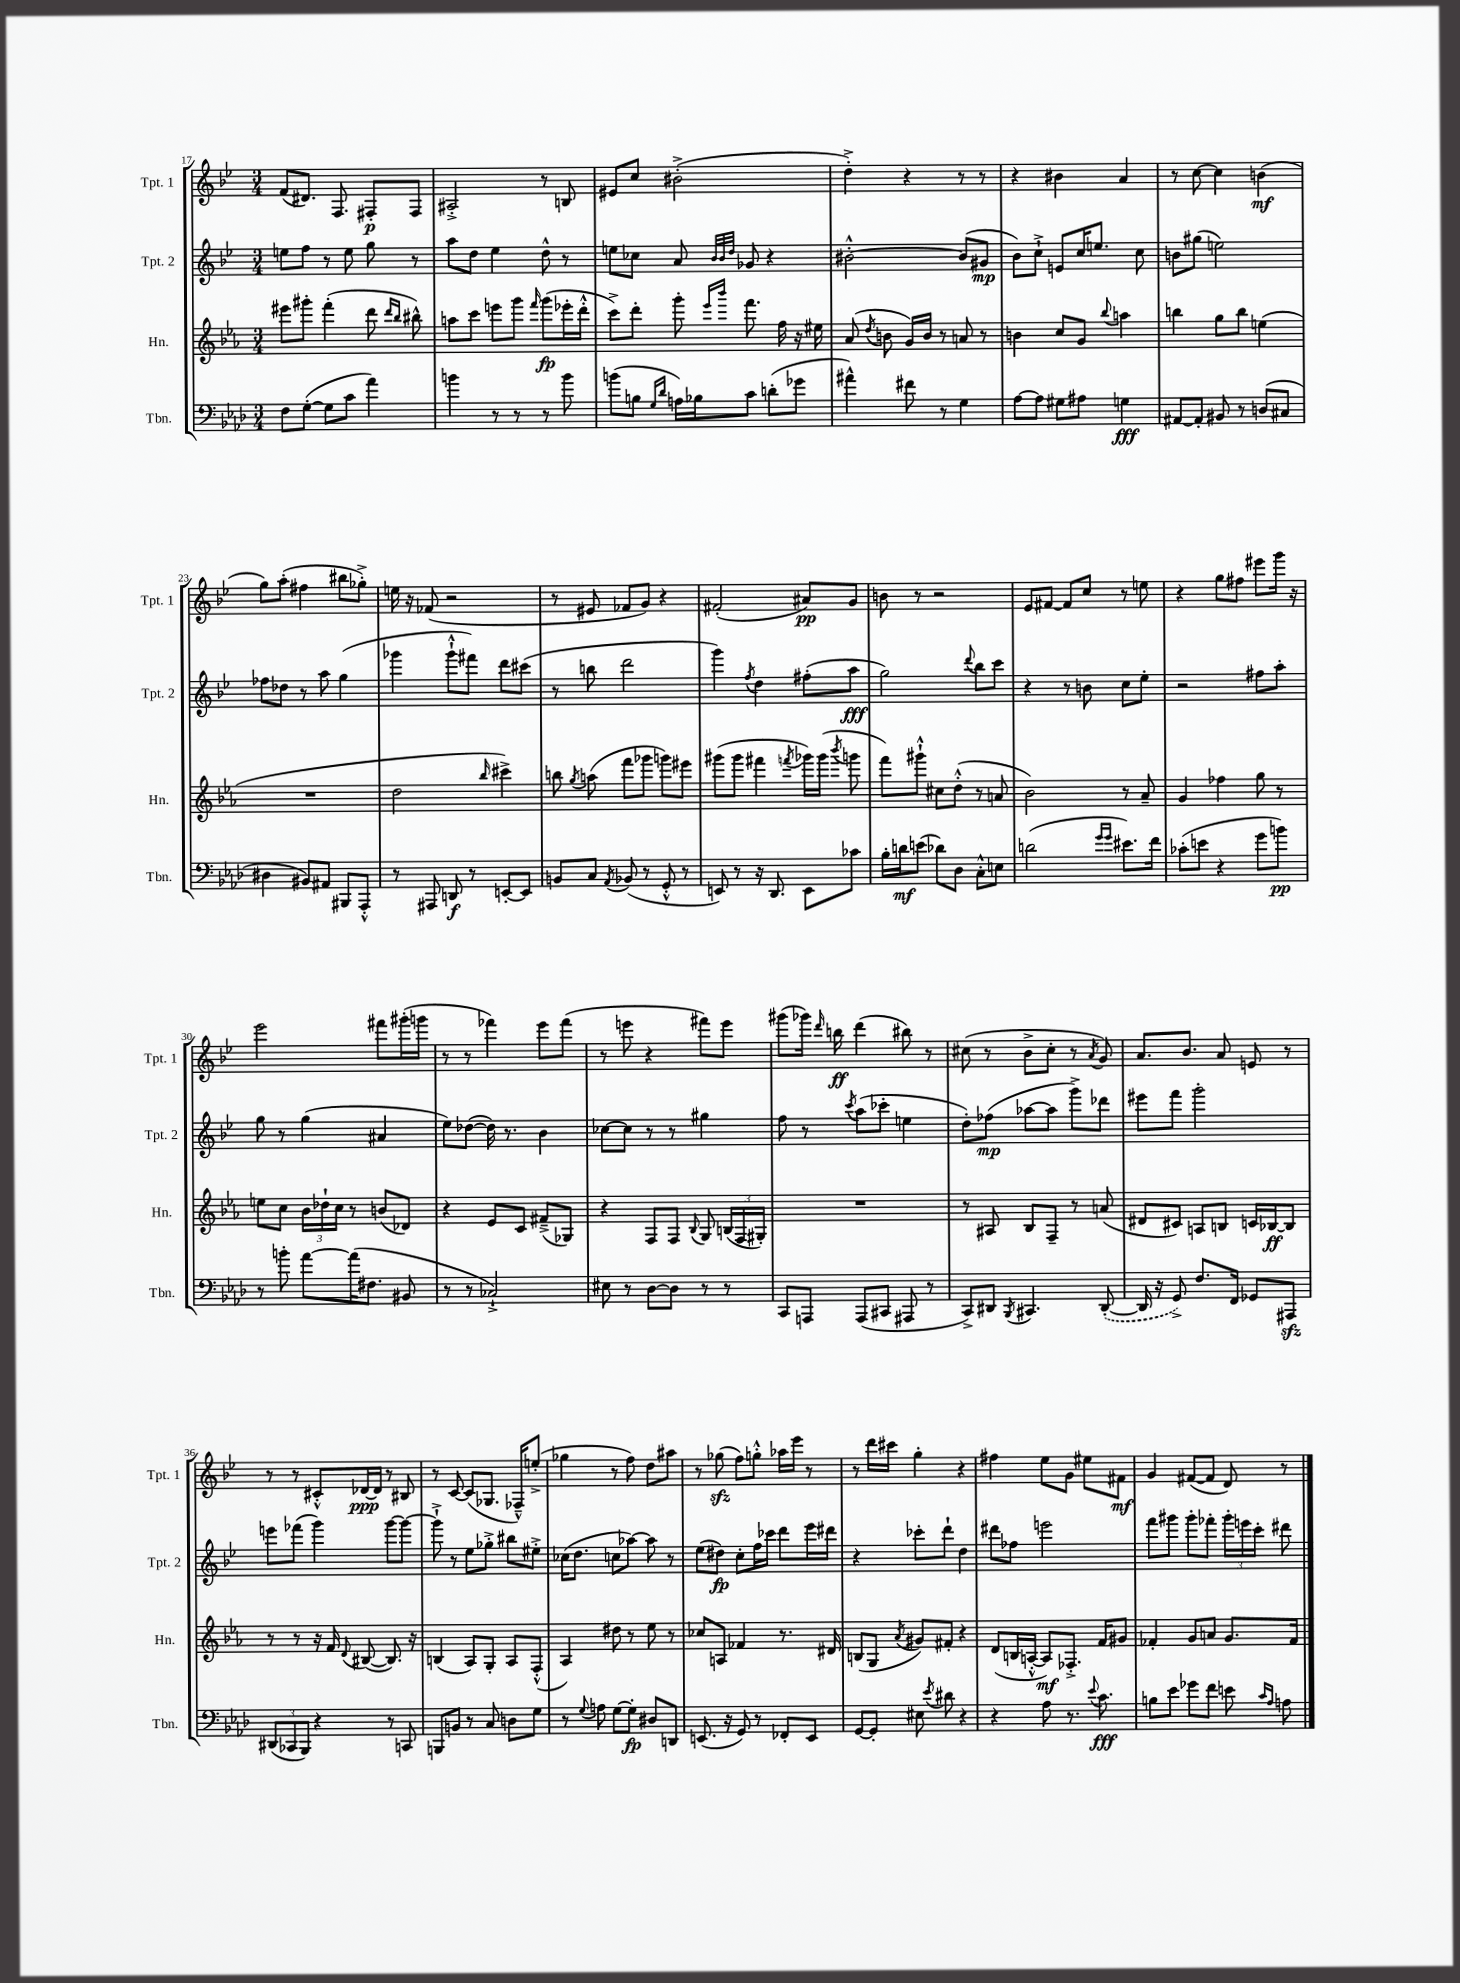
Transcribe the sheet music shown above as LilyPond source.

<<
\new StaffGroup <<
\new Staff = "s0" \with { instrumentName = "Tpt. 1" shortInstrumentName = "Tpt. 1" } {
    \clef treble \key bes \major \numericTimeSignature \time 3/4
    \autoBeamOff f'8[( dis'8.]) f8. fis8[-.\p fis8] |
    ais2-.-> r8 b8 |
    eis'8[ c''8] bis'2-.->( |
    d''4-.->) r4 r8 r8 |
    r4 bis'4 a'4 |
    r8 c''8~ c''4 b'4\mf( |
    g''8[) a''8]-.( fis''4 bis''8[ ges''8]-.->) |
    e''16 r16 fes'8( r2 |
    r8 eis'8 fes'8[ g'8]) r4 |
    fis'2-.( ais'8[\pp) g'8] |
    b'8 r8 r2 |
    ees'8[ fis'8]~ fis'8[ c''8] r8 e''8 |
    r4 g''8[ fis''8] eis'''8[ g'''16] r16 |
    ees'''2 fis'''8[ gis'''16-.( g'''16] |
    r8 r8 fes'''4) ees'''8[ fes'''8]( |
    r8 e'''8 r4 fis'''8[) e'''8] |
    gis'''8[( ges'''16]) \grace { d'''16 } b''16\ff d'''4( bis''8) r8 |
    cis''8( r8 bes'8[-> cis''8]-. r8 \acciaccatura { a'8 } g'8) |
    a'8.[ bes'8.] a'8 e'8 r8 |
    r8 r8 cis'8[-.-^ des'16~\ppp des'16] r8 bis8 |
    r8 c'8~ c'8[( ges8.] fes16[---^) e''8]-.->( |
    ges''4 r8 f''8) d''8[ ais''8] |
    r8 ges''8\sfz( f''8[) g''8]-.-^ aes''16[ ees'''16] r8 |
    r8 d'''16[ cis'''16] g''4-. r4 |
    fis''4 ees''8[ g'8] eis''8[ fis'8]\mf |
    g'4 fis'8[~( fis'8] d'8) r8 \bar "|." |
}
\new Staff = "s1" \with { instrumentName = "Tpt. 2" shortInstrumentName = "Tpt. 2" } {
    \clef treble \key bes \major \numericTimeSignature \time 3/4
    \autoBeamOff e''8[ f''8] r8 e''8 g''8 r8 |
    a''8[ d''8] ees''4 d''8-^ r8 |
    e''8[ ces''8] a'8 \grace { bes'32[ bes'32 d''32] } ges'8 r4 |
    bis'2~-.-^ bis'8[( gis'8]\mp |
    bes'8[) c''8]-!-> e'8[ c''16 e''8.] c''8 |
    b'8[ gis''8]( e''2) |
    fes''8[ des''8] r8 a''8 g''4( |
    ges'''4 ges'''8[-!-^ fis'''8]) d'''8[ cis'''8]( |
    r8 b''8 d'''2 |
    g'''4) \acciaccatura { f''8 } d''4 fis''8[-.( a''8]\fff |
    g''2) \appoggiatura { d'''8 } bes''8[ c'''8] |
    r4 r8 b'8 c''8[ ees''8]-. |
    r2 fis''8[ a''8]-. |
    g''8 r8 g''4( ais'4 |
    ees''8[) des''8]~( des''16) r8. bes'4 |
    ces''8[~ ces''8] r8 r8 gis''4 |
    f''8 r8 \acciaccatura { c'''8 } a''8[( ces'''8]-. e''4 |
    d''8[-.) fes''8]\mp( aes''8[~ aes''8] g'''8[->) des'''8] |
    eis'''8[ f'''8] g'''2-. |
    e'''8[ fes'''8]( g'''4) g'''8[~ g'''8]~ |
    g'''8-!-> r8 ees''8[ ges''8]-.-> bis''8[ eis''8]-.-> |
    ces''16[( d''8.] c''8[ aes''8]~) aes''8 r8 |
    ees''8[( dis''8]\fp) c''8[-. f''16 ces'''16] d'''8[ ees'''16 dis'''16] |
    r4 ces'''8[-. d'''8]-! d''4 |
    dis'''8[ fes''8] e'''2 |
    f'''8[ gis'''8] gis'''8[-. fes'''8]-. \tuplet 3/2 { gis'''16[-. e'''16 c'''16]-. } dis'''8 \bar "|." |
}
\new Staff = "s2" \with { instrumentName = "Hn." shortInstrumentName = "Hn." } {
    \clef treble \key ees \major \numericTimeSignature \time 3/4
    \autoBeamOff eis'''8[ gis'''8]-. f'''4-.( d'''8 \grace { d'''16[ bes''16] } bis''8-^) |
    a''8[ c'''8] e'''8[ g'''8] \grace { f'''16 } g'''8[\fp( ees'''16-. d'''16]-.-^ |
    c'''8[->) d'''8]-. g'''8-. \grace { ees'''16[ bes'''16] } f'''8. f''16 r16 eis''16 |
    aes'8( \acciaccatura { d''8 } b'8 g'16[) b'16] r8 a'8 r8 |
    b'4 c''8[ g'8] \appoggiatura { bes''8 } a''4 |
    b''4 g''8[ b''8] e''4( |
    R2. |
    d''2 \grace { bes''16 } cis'''4->) |
    b''8 \acciaccatura { g''8 } a''8( f'''8[ ges'''8] g'''8[) eis'''8] |
    gis'''8[( gis'''8] fis'''4 \acciaccatura { f'''8 } ges'''16[) ges'''16]( \acciaccatura { bes'''8 } g'''8 |
    f'''8[) gis'''8]-!-^ cis''8[ d''8]-.-^( r8 a'8 |
    bes'2) r8 aes'8-- |
    g'4 fes''4 g''8 r8 |
    e''8[ c''8] \tuplet 3/2 { bes'16[ des''16-! c''16] } r8 b'8[( des'8]) |
    r4 ees'8[ c'8] fis'8[--->( ges8]) |
    r4 f8[ f8] \appoggiatura { bes8 } g8 \tuplet 3/2 { b16[( f16 gis16]-.) } |
    R2. |
    r8 ais8 bes8[ f8]-- r8 a'8( |
    dis'8[ cis'8]) a8[ b8] c'16[ bes16~\ff bes8] |
    r8 r8 r16 f'16 \appoggiatura { d'8 } bis8~( bis8.) r16 |
    b4( aes8[) g8]-. aes8[ f8]-.-^( |
    aes4) dis''8 r8 ees''8 r8 |
    ces''8[ a8] fes'4 r8. dis'16 |
    b8[( g8] \acciaccatura { aes'8 } gis'8[) fis'8]-. r4 |
    d'8[( b16 a16]~-.-^ a8[\mf) fes8.]-.-> f'16[ gis'8] |
    fes'4-. g'8[ a'8] g'8.[ fes'16] \bar "|." |
}
\new Staff = "s3" \with { instrumentName = "Tbn." shortInstrumentName = "Tbn." } {
    \clef bass \key aes \major \numericTimeSignature \time 3/4
    \autoBeamOff f8[ g8]~-.( g8[ c'8] aes'4) |
    b'4 r8 r8 r8 b'8 |
    b'8[( b8] \grace { g16[ des'16] } a16[) bes16 c'8] d'8[-.( ges'8] |
    ais'4-^) fis'8 r8 g4 |
    aes8[~ aes8] gis8[ ais8] g4\fff |
    ais,8[~ ais,8]-. bis,8 r8 d8[( cis8] |
    dis4 bis,8[) ais,8] bis,,8[ aes,,8]-.-^ |
    r8 ais,,8 d,8\f r8 e,8[~-. e,8] |
    b,8[ c8] \acciaccatura { aes,8 } bes,8( r8 g,8-.-^ r8 |
    e,8) r8 r16 des,8. e,8[ ces'8] |
    bes16[-. d'16\mf e'8]( des'8[) des8] c8[-.-^ e8] |
    d'2( \grace { g'16[ g'16] } eis'8.[) f'16] |
    ces'8[-.( e'8] r4 g'8[ b'8]\pp) |
    r8 b'8-. aes'8[~ aes'16( fis8.] bis,8 |
    r8 r8 ces2-!->) |
    eis8 r8 des8[~ des8] r8 r8 |
    c,8[ a,,8] a,,8[( cis,8] ais,,8 r8 |
    c,8[->) dis,8] \acciaccatura { bes,,8 } cis,4. \once \slurDashed dis,8~-.( |
    dis,16 r16 g,8->) f8.[ f,16] ges,8[ ais,,8]\sfz |
    \tuplet 3/2 { dis,8[( ces,8 bes,,8]) } r4 r8 c,8 |
    b,,8[ b,8] r8 c8 d8[ g8] |
    r8 \appoggiatura { g8 } a8 g8[~ g8]-.\fp dis8[ d,8] |
    e,8.( r16 g,8) r8 fes,8[-. e,8] |
    g,8[~ g,8]-. eis8 \acciaccatura { ees'8 } dis'8 r4 |
    r4 aes8 r8. \appoggiatura { ees'8 } c'8.\fff |
    b8[ ees'8] ges'8[ f'8] e'8 \grace { c'16[ aes16] } a8 \bar "|." |
}
>>
>>
\layout { \context { \Score currentBarNumber = #17 } }
